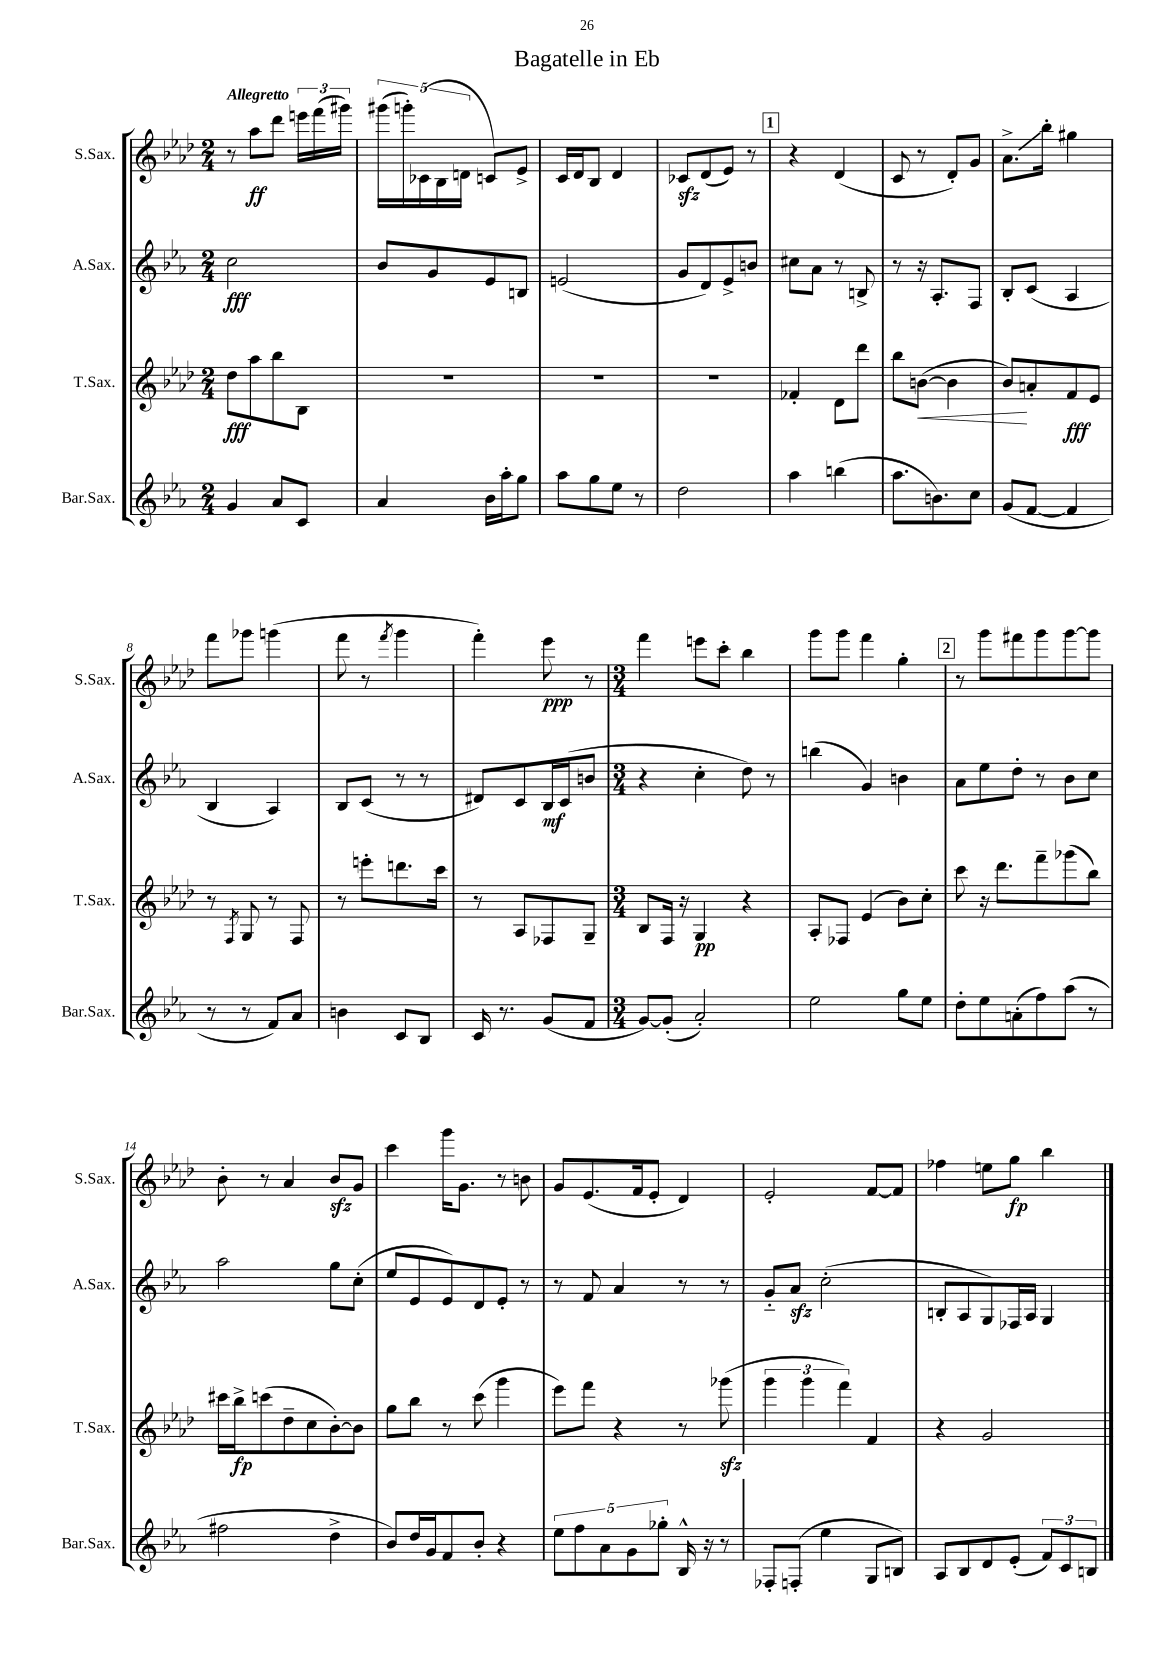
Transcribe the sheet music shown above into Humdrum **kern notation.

**kern	**kern	**kern	**kern
*staff4	*staff3	*staff2	*staff1
*clefG2	*clefG2	*clefG2	*clefG2
*k[b-e-a-]	*k[b-e-a-d-]	*k[b-e-a-]	*k[b-e-a-d-]
*M2/4	*M2/4	*M2/4	*M2/4
4g/	8dd-\L	2cc\	8r
.	8aa-\	.	8aa-\L
8a-/L	8bb-\	.	8ddd-\J
8c/J	8B-\J	.	24eee\LL
.	.	.	(24fff\
.	.	.	24ggg#\JJ)
=	=	=	=
4a-/	2r	8b-/L	(20ggg#\LL
.	.	.	20ggg'\)
.	.	.	(20c-\
.	.	8g/	.
.	.	.	20B-\
.	.	.	20d\JJ
16b-\LL	.	8e-/	8c/L)
16aa-'\J	.	.	.
8gg\J	.	8B/J	8e-^/J
=	=	=	=
8aa-\L	2r	(2e/	16c/LL
.	.	.	16d-/J
8gg\	.	.	8B-/J
8ee-\J	.	.	4d-/
8r	.	.	.
=	=	=	=
2dd\	2r	8g/L	8c-/L
.	.	8d/)	(8d-/
.	.	8e-^/	8e-/J)
.	.	8b/J	8r
=	=	=	=
4aa-\	4f-'/	8cc#\L	4r
.	.	8a-\J	.
(4bb\	8d-\L	8r	(4d-/
.	8ddd-\J	8B^/	.
=	=	=	=
8.aa-\L	8bb-\L	8r	8c/
.	([8b\J	16r	8r
8.b\)	.	8.A-'/L	.
.	4b\]	.	8d-'/L)
8cc\J	.	8F/J	8g/J
=	=	=	=
(8g/L	8b-/L)	8B-'/L	8.a-^\L
[8f/J	8a'/	(8c/J	.
.	.	.	16bb-'\Jk
4f/]	8f/	4A-/	4gg#\
.	8e-/J	.	.
=	=	=	=
8r	8r	4B-/	8fff\L
.	8qF/	.	.
8r	8G/	.	8ggg-\J
8f/L)	8r	4A-/)	(4ggg\
8a-/J	8F/	.	.
=	=	=	=
4b\	8r	8B-/L	8fff\
.	8eee'\L	(8c/J	8r
.	.	.	8qfff/
8c/L	8.ddd\	8r	4ggg\
8B-/J	.	8r	.
.	16ccc\Jk	.	.
=	=	=	=
16c/	8r	8d#/L)	4fff'\)
8.r	.	.	.
.	8A-/L	8c/	.
(8g/L	8F-/	16B-/L	8eee-\
.	.	(16c/J	.
8f/J	8G~/J	8b/J	8r
=	=	=	=
*M3/4	*M3/4	*M3/4	*M3/4
[8g/L)	8B-/L	4r	4fff\
(8g'/]J	16F/Jk	.	.
.	16r	.	.
2a-'/)	4G/	4cc'\	8eee\L
.	.	.	8ccc'\J
.	4r	8dd\)	4bb-\
.	.	8r	.
=	=	=	=
2ee-\	8A-'/L	(4bb\	8ggg\L
.	8F-/J	.	8ggg\J
.	(4e-/	4g/)	4fff\
8gg\L	8b-\L)	4b\	4gg'\
8ee-\J	8cc'\J	.	.
=	=	=	=
8dd'\L	8ccc\	8a-\L	8r
8ee-\	16r	8ee-\	8ggg\L
.	8.ddd-\L	.	.
(8a'\	.	8dd'\J	8fff#\
8ff\)	8fff~\	8r	8ggg\
(8aa-\J	(8ggg-\	8b-\L	[8ggg\
8r	8bb-\J)	8cc\J	8ggg\]J
=	=	=	=
2ff#\	16ccc#\LL	2aa-\	8b-'\
.	16bb-^\J	.	.
.	(8ccc\	.	8r
.	8dd-~\	.	4a-/
.	8cc\	.	.
4dd^\	[8b-'\)	8gg\L	8b-/L
.	8b-\]J	(8cc'\J	8g/J
=	=	=	=
8b-/L)	8gg\L	8ee-/L	4ccc\
16dd/L	8bb-\J	8e-/	.
16g/J	.	.	.
8f/	8r	8e-/)	16ggg\LK
.	.	.	8.g\J
8b-'/J	(8ccc\	8d/	.
4r	4ggg\	8e-'/J	8r
.	.	8r	8b\
=	=	=	=
10ee-\L	8eee-\L)	8r	8g/L
10ff\	.	.	.
.	8fff\J	8f/	(8.e-/
10a-\	.	.	.
.	4r	4a-/	.
10g\	.	.	.
.	.	.	16f/k
.	.	.	8e-'/J
10gg-'\J	.	.	.
16B-^^/	8r	8r	4d-/)
16r	.	.	.
8r	(8ggg-\	8r	.
=	=	=	=
8F-'/L	6ggg\	8g'~/L	2e-'/
(8F'/J	.	8a-/J	.
.	6ggg\	.	.
4ee-\	.	(2cc'\	.
.	6fff\)	.	.
8G/L	4f/	.	[8f/L
8B/J)	.	.	8f/]J
=	=	=	=
8A-/L	4r	8B'/L	4ff-\
8B-/	.	8A-/	.
8d/	2g/	8G/)	8ee\L
(8e-'/J	.	16F-/L	8gg\J
.	.	16A-/JJ	.
12f/L)	.	4G/	4bb-\
12c/	.	.	.
12B/J	.	.	.
==	==	==	==
*-	*-	*-	*-
